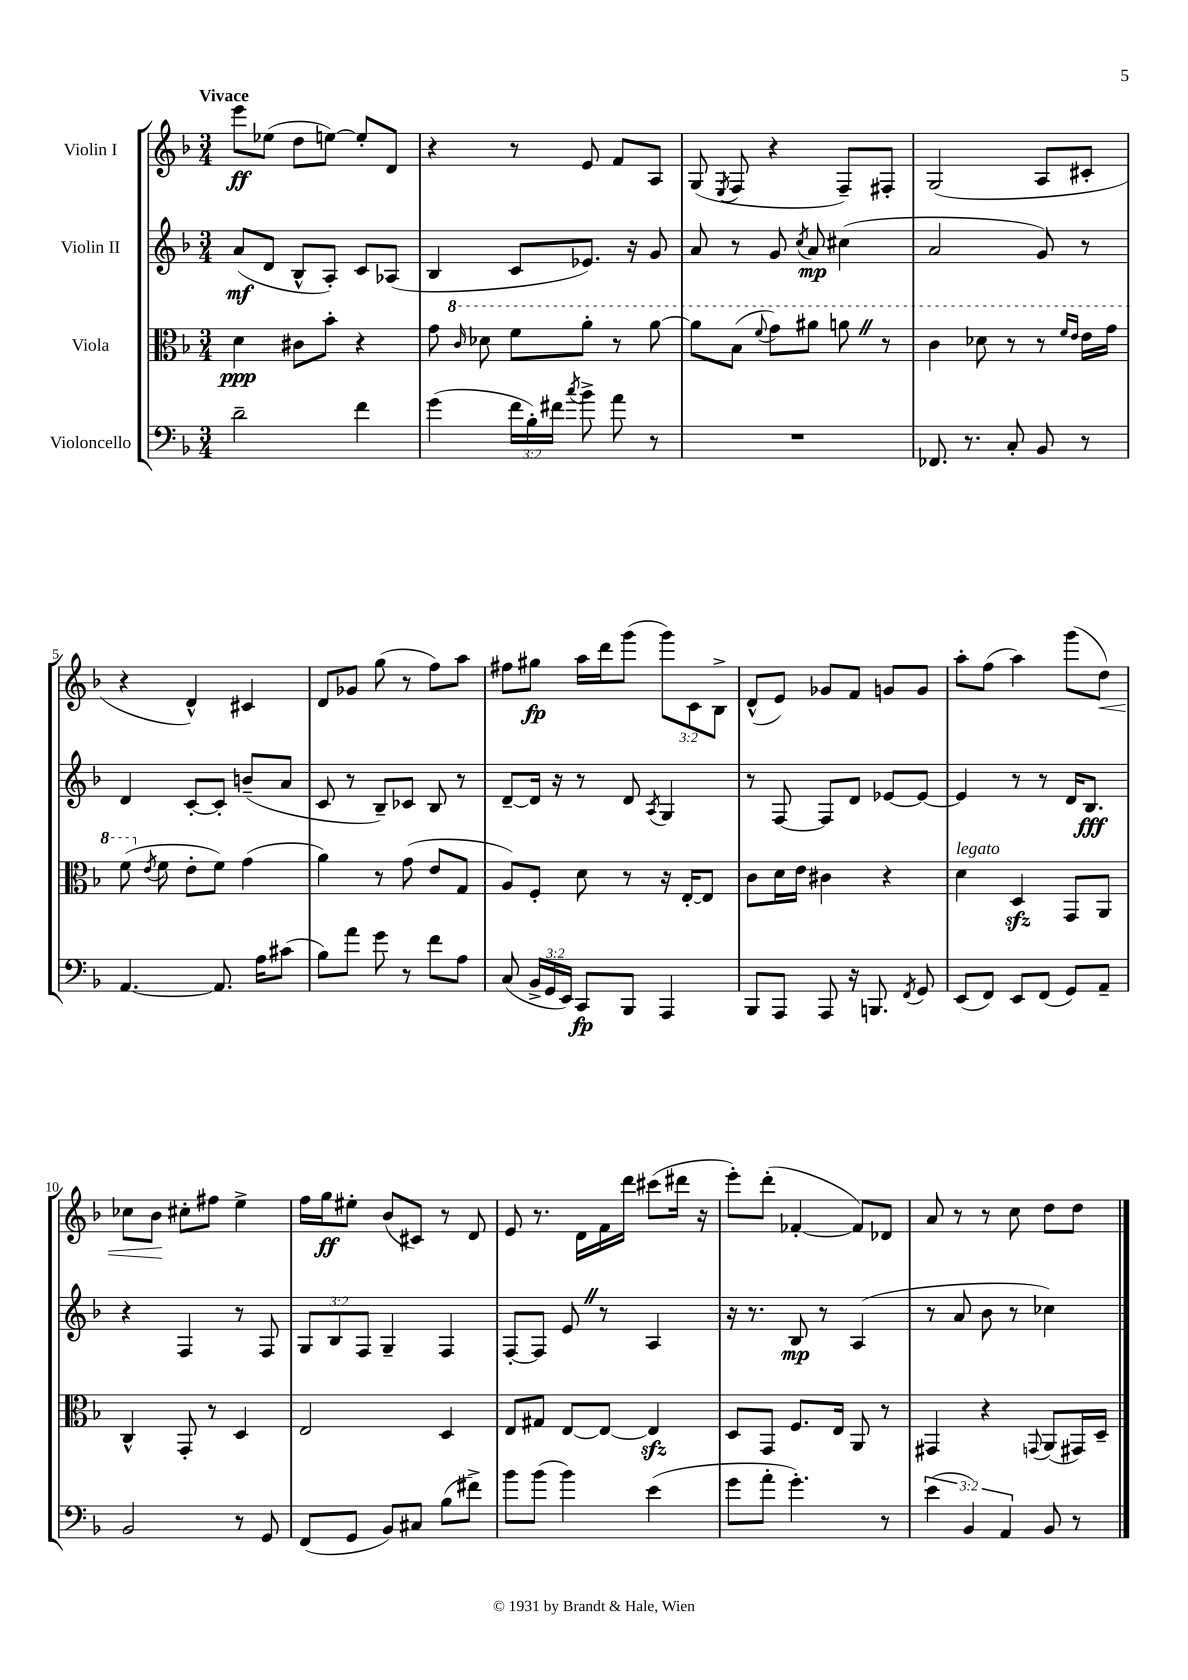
<<
\new StaffGroup <<
\new Staff = "s0" \with { instrumentName = "Violin I" } {
    \clef treble \key f \major \numericTimeSignature \time 3/4 \override Staff.TupletNumber.text = #tuplet-number::calc-fraction-text \tempo "Vivace"
    \autoBeamOff e'''8[\ff ees''8]( d''8[ e''8]~) e''8[-. d'8] |
    r4 r8 e'8 f'8[ a8] |
    g8( \acciaccatura { e8 } f8 r4 f8[--) fis8]-. |
    g2( a8[ cis'8]-. |
    r4 d'4-^) cis'4 |
    d'8[ ges'8] g''8( r8 f''8[) a''8] |
    fis''8[ gis''8]\fp a''16[ d'''16 g'''8]( \tuplet 3/2 { g'''8[) c'8 bes8]-> } |
    d'8[-^( e'8]) ges'8[ f'8] g'8[ g'8] |
    a''8[-. f''8]( a''4) g'''8[( d''8]\<) |
    ces''8[ bes'8]\! cis''8[-. fis''8] e''4-> |
    f''16[ g''16\ff eis''8]-. bes'8[( cis'8]) r8 d'8 |
    e'8 r8. d'16[ f'16 d'''16] cis'''8[( dis'''16] r16 |
    e'''8[-.) d'''8]-.( fes'4~-. fes'8[) des'8] |
    a'8 r8 r8 c''8 d''8[ d''8] \bar "|." |
}
\new Staff = "s1" \with { instrumentName = "Violin II" } {
    \clef treble \key f \major \numericTimeSignature \time 3/4 \override Staff.TupletNumber.text = #tuplet-number::calc-fraction-text
    \autoBeamOff a'8[\mf( d'8] bes8[-^ a8]-.) c'8[ aes8]( |
    bes4 c'8[ ees'8.]) r16 g'8 |
    a'8 r8 g'8 \acciaccatura { c''8 } a'8\mp cis''4( |
    a'2 g'8) r8 |
    d'4 c'8[~-. c'8]-. b'8[--( a'8] |
    c'8 r8 bes8[--) ces'8] bes8 r8 |
    d'8[~-- d'16] r16 r8 d'8 \acciaccatura { a8 } g4 |
    r8 f8~ f8[ d'8] ees'8[~ ees'8]~ |
    ees'4 r8 r8 d'16[ bes8.]\fff |
    r4 f4 r8 f8 |
    \tuplet 3/2 { g8[ bes8 f8] } g4-- f4 |
    f8[~-. f8] e'8 \once \override BreathingSign.text = \markup { \musicglyph "scripts.caesura.straight" } \breathe r8 a4 |
    r16 r8. bes8\mp r8 a4( |
    r8 a'8 bes'8 r8 ces''4) \bar "|." |
}
\new Staff = "s2" \with { instrumentName = "Viola" } {
    \clef alto \key f \major \numericTimeSignature \time 3/4
    \autoBeamOff d'4\ppp cis'8[ bes'8]-. r4 |
    g'8 \ottava #1 \grace { c''16 } des''8 f''8[ a''8]-. r8 a''8~ |
    a''8[ bes'8]( \appoggiatura { f''8 } g''8[) ais''8] a''8 \once \override BreathingSign.text = \markup { \musicglyph "scripts.caesura.straight" } \breathe r8 |
    c''4 des''8 r8 r8 \grace { f''16[ e''16] } e''16[ g''16] |
    f''8( \ottava #0 \acciaccatura { e'8 } f'8 e'8[-. f'8]) g'4( |
    a'4) r8 g'8( e'8[ g8] |
    a8[) f8]-. d'8 r8 r16 e16[~-. e8] |
    c'8[ d'16 e'16] cis'4 r4 |
    d'4^\markup { \italic "legato" } d4\sfz g,8[ a,8] |
    c4-^ g,8-. r8 d4 |
    e2 d4 |
    e8[ gis8] e8[~ e8]~ e4\sfz |
    d8[ g,8] f8.[ e16] a,8 r8 |
    gis,4 r4 \appoggiatura { g,8 } a,8[( gis,16) d16]-- \bar "|." |
}
\new Staff = "s3" \with { instrumentName = "Violoncello" } {
    \clef bass \key f \major \numericTimeSignature \time 3/4 \override Staff.TupletNumber.text = #tuplet-number::calc-fraction-text
    \autoBeamOff d'2-- f'4 |
    g'4( \tuplet 3/2 { f'16[ bes16-.) fis'16] } \acciaccatura { c''8 } bes'8-> a'8 r8 |
    R2. |
    fes,8. r8. c8-. bes,8 r8 |
    a,4.~ a,8. a16[ cis'8]( |
    bes8[) a'8] g'8 r8 f'8[ a8] |
    c8( \tuplet 3/2 { bes,16[-> g,16 e,16]) } c,8[\fp bes,,8] a,,4 |
    bes,,8[ a,,8] a,,8 r16 b,,8. \acciaccatura { f,8 } g,8 |
    e,8[( f,8]) e,8[ f,8]( g,8[) a,8]-- |
    bes,2 r8 g,8 |
    f,8[( g,8] bes,8[) cis8] bes8[( fis'8]->) |
    bes'8[ bes'8]( bes'4) e'4( |
    g'8[ a'8]-. g'4.-.) r8 |
    \tuplet 3/2 { e'4( bes,4) a,4 } bes,8 r8 \bar "|." |
}
>>
>>
